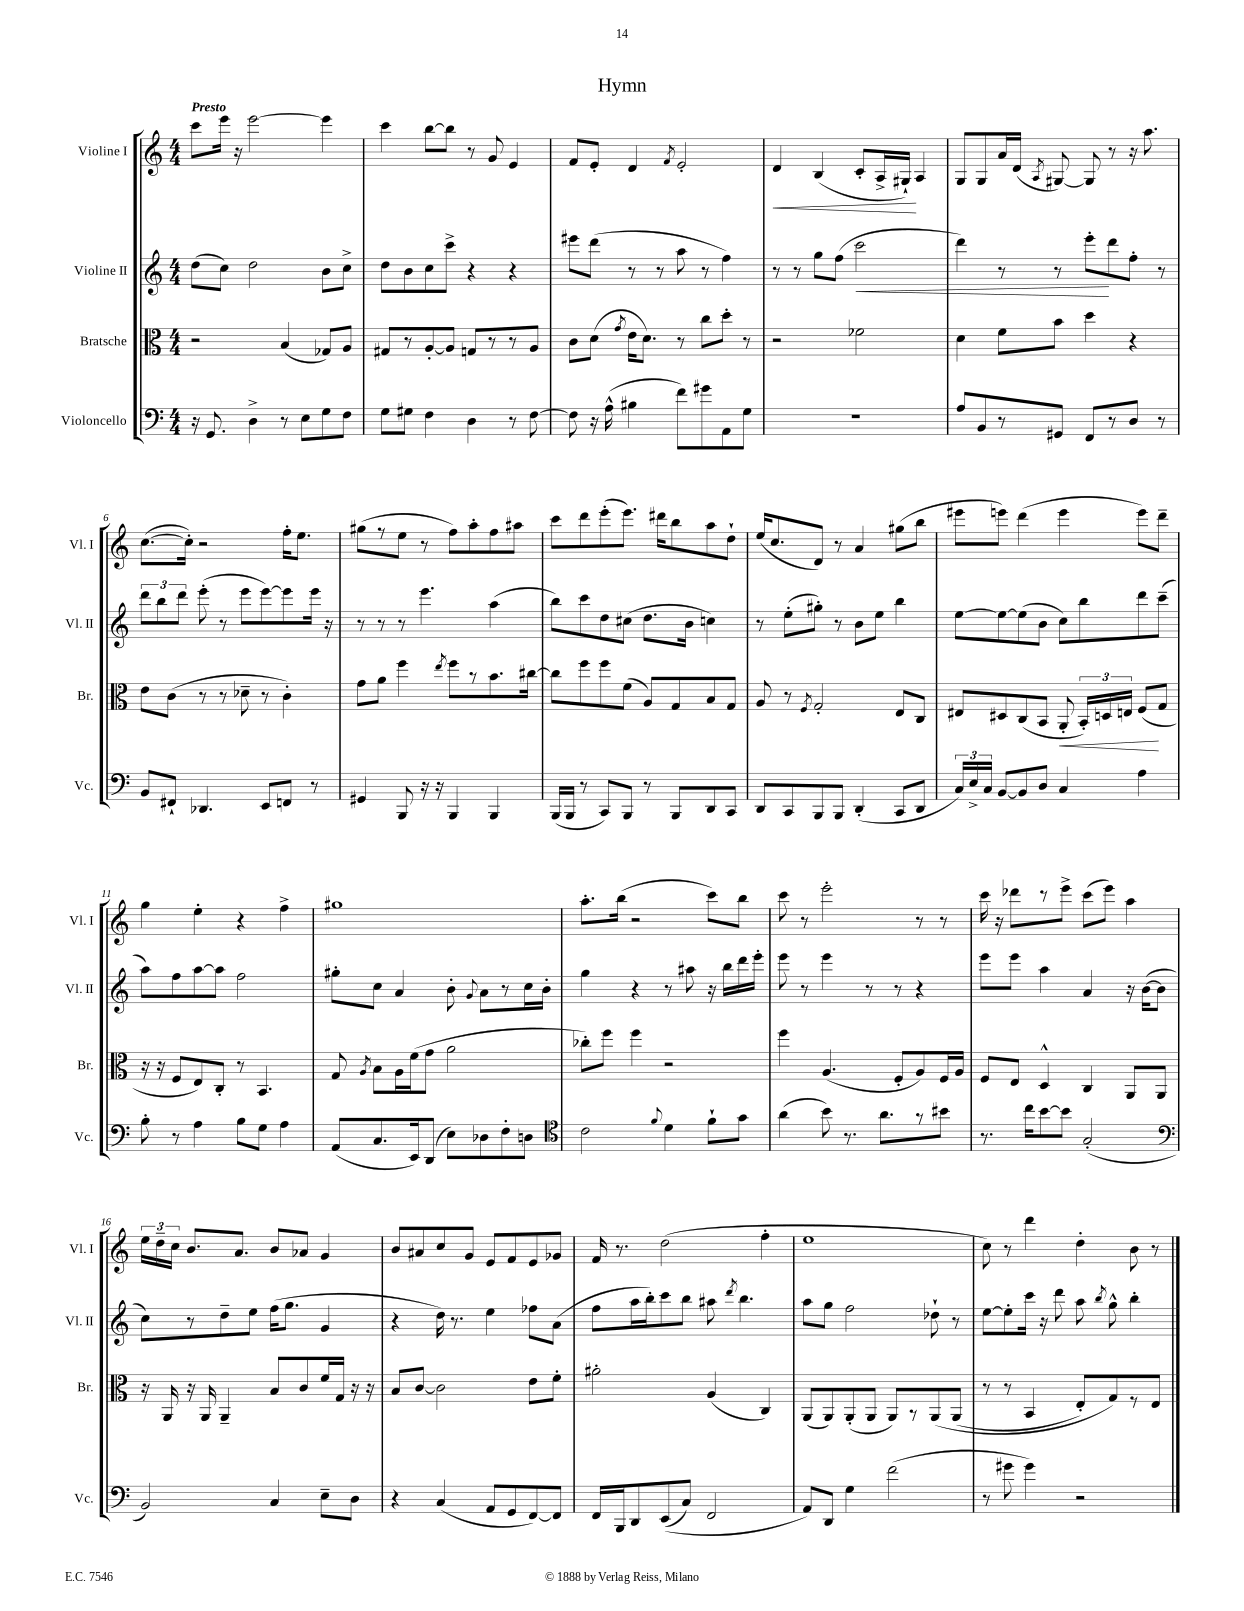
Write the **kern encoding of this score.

**kern	**kern	**dynam	**kern	**dynam	**kern	**dynam
*part4	*part3	*part3	*part2	*part2	*part1	*part1
*staff4	*staff3	*staff3	*staff2	*staff2	*staff1	*staff1
*I"Violoncello	*I"Bratsche	*	*I"Violine II	*	*I"Violine I	*
*I'Vc.	*I'Br.	*	*I'Vl. II	*	*I'Vl. I	*
*clefF4	*clefC3	*	*clefG2	*	*clefG2	*
*k[]	*k[]	*	*k[]	*	*k[]	*
*M4/4	*M4/4	*	*M4/4	*	*M4/4	*
=1	=1	=1	=1	=1	=1	=1
!	!	!	!	!	!LO:TX:a:B:t=Presto	!
16r	2r	.	(8dd\L	.	8ccc\L	.
8.GG/	.	.	.	.	.	.
.	.	.	8cc\J)	.	16eee\Jk	.
.	.	.	.	.	16r	.
4D^\	.	.	2dd\	.	[2eee\	.
8r	(4B/	.	.	.	.	.
8E\L	.	.	.	.	.	.
8G\	8G-X/L)	.	8b\L	.	4eee\]	.
8F\J	8A/J	.	8cc^\J	.	.	.
=2	=2	=2	=2	=2	=2	=2
8G\L	8G#X/L	.	8dd\L	.	4ccc\	.
8G#X\J	8r	.	8b\	.	.	.
4F\	[8A'/	.	8cc\	.	[8bb\L	.
.	8A/J]	.	8ccc^\J	.	8bb\J]	.
4D\	8Gn/L	.	4r	.	8r	.
.	8r	.	.	.	8g/	.
8r	8r	.	4r	.	4e/	.
[8F\	8A/J	.	.	.	.	.
=3	=3	=3	=3	=3	=3	=3
8F\]	8c\L	.	8eee#X\L	.	8f/L	.
16r	(8d\J	.	(8ddd\J	.	8e'/J	.
(16A^^\	.	.	.	.	.	.
.	8qg/	.	.	.	.	.
4B#X\	16e\KL	.	8r	.	4d/	.
.	8.d\J)	.	.	.	.	.
.	.	.	8r	.	.	.
.	.	.	.	.	8qf/	.
8f\L)	8r	.	8aa\	.	2e'/	.
8g#X\	8cc\L	.	8r	.	.	.
8AA\	8dd'\J	.	4ff\)	.	.	.
8G\J	8r	.	.	.	.	.
=4	=4	=4	=4	=4	=4	=4
!	!	!	!	!	!	!LO:HP:b
1r	2r	.	8r	.	4d/	<
.	.	.	8r	.	.	.
.	.	.	8gg\L	.	(4B/	.
.	.	.	(8ff\J	.	.	.
!	!	!	!	!LO:HP:b	!	!
.	2f-X\	.	2ccc\	<	8c'/L	.
.	.	.	.	.	16A^/L	.
.	.	.	.	.	16G#X`/JJ)	.
.	.	.	.	.	4A/	[
=5	=5	=5	=5	=5	=5	=5
8A/L	4d\	.	4ddd\)	.	8G/L	.
8BB/	.	.	.	.	8G/	.
8r	8f\L	.	8r	.	16a/L	.
.	.	.	.	.	(16d/JJ	.
.	.	.	.	.	8qA/	.
8GG#X/J	8b\J	.	8r	.	[8G#X/)	.
8FF/L	4dd\	.	8eee'\L	.	8G#/]	.
8r	.	.	8ddd\	[	8r	.
8D/J	4r	.	8ff'\J	.	16r	.
.	.	.	.	.	8.aa\	.
8r	.	.	8r	.	.	.
!!LO:LB:g=z
=6	=6	=6	=6	=6	=6	=6
8BB/L	8e\L	.	12ddd\L	.	([8.cc\L	.
.	.	.	12bb\	.	.	.
8FF#X`/J	(8c\J	.	.	.	.	.
.	.	.	12ddd\J	.	.	.
.	.	.	.	.	16cc'\Jk])	.
4.DD-X/	8r	.	(8eee'\	.	2r	.
.	8r	.	8r	.	.	.
.	8d-X~\	.	8eee\L	.	.	.
8EE/L	8r	.	[8eee\)	.	.	.
8FFn/J	4c'\)	.	8eee\]	.	16ff'\KL	.
.	.	.	.	.	8.ee\J	.
8r	.	.	16eee\Jk	.	.	.
.	.	.	16r	.	.	.
=7	=7	=7	=7	=7	=7	=7
4GG#X/	8g\L	.	8r	.	(8gg#X\L	.
.	8a\J	.	8r	.	8r	.
8BBB/	4ff\	.	8r	.	8ee\J	.
16r	.	.	4.eee\	.	8r	.
16r	.	.	.	.	.	.
.	8qee/	.	.	.	.	.
4BBB/	8ff\L	.	.	.	8ff\L)	.
.	8r	.	.	.	8aa'\	.
4BBB/	8.b\	.	(4aa\	.	8ff\	.
.	.	.	.	.	8aa#X\J	.
.	[16cc#X\Jk	.	.	.	.	.
=8	=8	=8	=8	=8	=8	=8
(16BBB/LL	8cc#\L]	.	8bb\L)	.	8ccc\L	.
16BBB/JJ	.	.	.	.	.	.
8r	8ff\	.	8ccc\	.	8ddd\	.
8CC/L)	8ff\	.	8dd\	.	(8eee'\	.
8BBB/J	(8f\J	.	(8cc#X\J	.	8.eee\J)	.
8r	8A/L)	.	8.dd\L	.	.	.
.	.	.	.	.	16ddd#X\KL	.
8BBB/L	8G/	.	.	.	8bb\	.
.	.	.	16b\Jk	.	.	.
8DD/	8B/	.	4ccn\)	.	8aa\	.
8CC/J	8G/J	.	.	.	8dd`\J	.
=9	=9	=9	=9	=9	=9	=9
8DD/L	8A/	.	8r	.	(16ee/KL	.
.	.	.	.	.	8.cc/	.
8CC/	8r	.	(8ee'\L	.	.	.
.	8qF/	.	.	.	.	.
8BBB/	2G'/	.	8gg#X'\J)	.	8d/J)	.
8BBB/J	.	.	8r	.	8r	.
(4DD'/	.	.	8b\L	.	4a/	.
.	.	.	8ee\J	.	.	.
8CC/L	8E/L	.	4bb\	.	(8gg#X\L	.
8DD/J	8C/J	.	.	.	8bb\J	.
=10	=10	=10	=10	=10	=10	=10
24C/LL)	8E#X/L	.	[8ee\L	.	8eee#X\L	.
24E^/	.	.	.	.	.	.
24C/JJ	.	.	.	.	.	.
[8BB/L	8D#X/	.	8ee\_	.	8eeen\J)	.
8BB/]	(8C/	.	(8ee\]	.	(4ddd\	.
8D/J	8BB/J	.	8b\J	.	.	.
!	!	!LO:HP:b	!	!	!	!
4C/	8AA'/	<	8cc\L)	.	4eee\	.
.	24BB'/LL)	.	8bb\	.	.	.
.	24Dn/	.	.	.	.	.
.	24En/JJ	.	.	.	.	.
4A\	(8F/L	.	8ddd\	.	8eee\L)	.
.	8G/J	[	(8ccc~\J	.	8ddd~\J	.
!!LO:LB:g=z
=11	=11	=11	=11	=11	=11	=11
8B'\	16r	.	8aa\L)	.	4gg\	.
.	16r	.	.	.	.	.
8r	8F/L	.	8ff\	.	.	.
4A\	8E/)	.	[8aa\	.	4ee'\	.
.	8C'/J	.	8aa\J]	.	.	.
8B\L	8r	.	2ff\	.	4r	.
8G\J	4.BB/	.	.	.	.	.
4A\	.	.	.	.	4ff^\	.
=12	=12	=12	=12	=12	=12	=12
(8AA/L	8G/	.	8gg#X'\L	.	1gg#X	.
.	8qA/	.	.	.	.	.
8.C/	8B\L	.	8cc\J	.	.	.
.	16A\L	.	4a/	.	.	.
16EE/k)	(16f\J	.	.	.	.	.
(8DD/J	8g\J	.	.	.	.	.
8E\L)	2a\	.	8b'\	.	.	.
.	.	.	8qqg/	.	.	.
8D-X\	.	.	8a\L	.	.	.
8F'\	.	.	8r	.	.	.
8Dn\J	.	.	16cc\L	.	.	.
.	.	.	16b'\JJ	.	.	.
=13	=13	=13	=13	=13	=13	=13
*clefC4	*	*	*	*	*	*
2c\	8cc-X'\L)	.	4gg\	.	8.aa'\L	.
.	8ff\J	.	.	.	.	.
.	.	.	.	.	(16bb\Jk	.
.	4ff\	.	4r	.	2r	.
8qqf/	.	.	.	.	.	.
4d\	2r	.	8r	.	.	.
.	.	.	8aa#X\	.	.	.
8f`\L	.	.	16r	.	8ccc\L)	.
.	.	.	16bb\LL	.	.	.
8g\J	.	.	16ddd\	.	8bb\J	.
.	.	.	16eee'\JJ	.	.	.
=14	=14	=14	=14	=14	=14	=14
(4a\	4ff\	.	8eee\	.	8ccc\	.
.	.	.	8r	.	8r	.
8b\)	(4.A/	.	4eee\	.	2eee'\	.
8.r	.	.	.	.	.	.
.	.	.	8r	.	.	.
8.a\L	.	.	.	.	.	.
.	8F'/L	.	8r	.	.	.
8r	8A/)	.	4r	.	8r	.
8b#X\J	16F/L	.	.	.	8r	.
.	16A/JJ	.	.	.	.	.
=15	=15	=15	=15	=15	=15	=15
8.r	8F/L	.	8eee\L	.	16ccc\	.
.	.	.	.	.	16r	.
.	8E/J	.	8eee\J	.	8ddd-X\L	.
16cc\KL	.	.	.	.	.	.
[8b\	4D^^/	.	4aa\	.	8r	.
8b\J]	.	.	.	.	8eee^\J	.
(2G'/	4C/	.	4a/	.	(8ccc\L	.
.	.	.	.	.	8eee\J)	.
.	8AA/L	.	16r	.	4aa\	.
.	.	.	([16b\KL	.	.	.
.	8AA/J	.	8b\J]	.	.	.
!!LO:LB:g=z
=16	=16	=16	=16	=16	=16	=16
*clefF4	*	*	*	*	*	*
2BB/)	16r	.	8cc\L)	.	24ee\LL	.
.	.	.	.	.	24dd~\	.
.	16AA/	.	.	.	.	.
.	.	.	.	.	24cc\JJ	.
.	16r	.	8r	.	8.b/L	.
.	16AA/	.	.	.	.	.
.	4AA~/	.	8dd~\	.	.	.
.	.	.	.	.	8.a/J	.
.	.	.	8ee\J	.	.	.
4C/	8B/L	.	(16ff\KL	.	8b/L	.
.	.	.	8.gg\J	.	.	.
.	8c/	.	.	.	8a-X/J	.
8E~\L	16f/L	.	4g/	.	4g/	.
.	16G/JJ	.	.	.	.	.
8D\J	16r	.	.	.	.	.
.	16r	.	.	.	.	.
=17	=17	=17	=17	=17	=17	=17
4r	8B/L	.	4r	.	8b/L	.
.	[8c/J	.	.	.	8a#X/	.
(4C/	2c\]	.	16dd\)	.	8cc/	.
.	.	.	8.r	.	.	.
.	.	.	.	.	8g/J	.
8AA/L	.	.	4ee\	.	8e/L	.
8GG/	.	.	.	.	8f/	.
[8FF/)	8e\L	.	8ff-X\L	.	8e/	.
8FF/J]	8f'\J	.	(8a\J	.	8g-X/J	.
=18	=18	=18	=18	=18	=18	=18
16FF/LL	2a#X'\	.	8ff\L	.	16f/	.
16BBB/J	.	.	.	.	8.r	.
8DD/	.	.	16aa\L	.	.	.
.	.	.	16bb'\J)	.	.	.
((8EE/	.	.	8ccc\	.	(2dd\	.
8C/J)	.	.	8bb\J	.	.	.
2FF/	(4A/	.	8aa#X\	.	.	.
.	.	.	8qddd/	.	.	.
.	.	.	4.bb\	.	.	.
.	4C/)	.	.	.	4ff'\	.
=19	=19	=19	=19	=19	=19	=19
8AA/L)	(8AA/L	.	8aa\L	.	1ee	.
8DD/J	8AA/)	.	8gg\J	.	.	.
4G\	(8AA'/	.	2ff\	.	.	.
.	8AA/J	.	.	.	.	.
(2f\	8AA/L)	.	.	.	.	.
.	8r	.	.	.	.	.
.	(8AA/	.	8dd-X`\	.	.	.
.	(8AA/J	.	8r	.	.	.
=20	=20	=20	=20	=20	=20	=20
8r	8r	.	[8ee\L	.	8cc\)	.
8g#X\	8r	.	8ee'\]	.	8r	.
4g#\)	4BB/	.	16ccc\Jk	.	4ddd\	.
.	.	.	16r	.	.	.
.	.	.	8ddd\	.	.	.
2r	8E'/L)	.	8aa\	.	4dd'\	.
.	.	.	8qbb/	.	.	.
.	8G/)	.	8gg^^\	.	.	.
.	8r	.	4bb'\	.	8b\	.
.	8E/J	.	.	.	8r	.
==	==	==	==	==	==	==
*-	*-	*-	*-	*-	*-	*-
